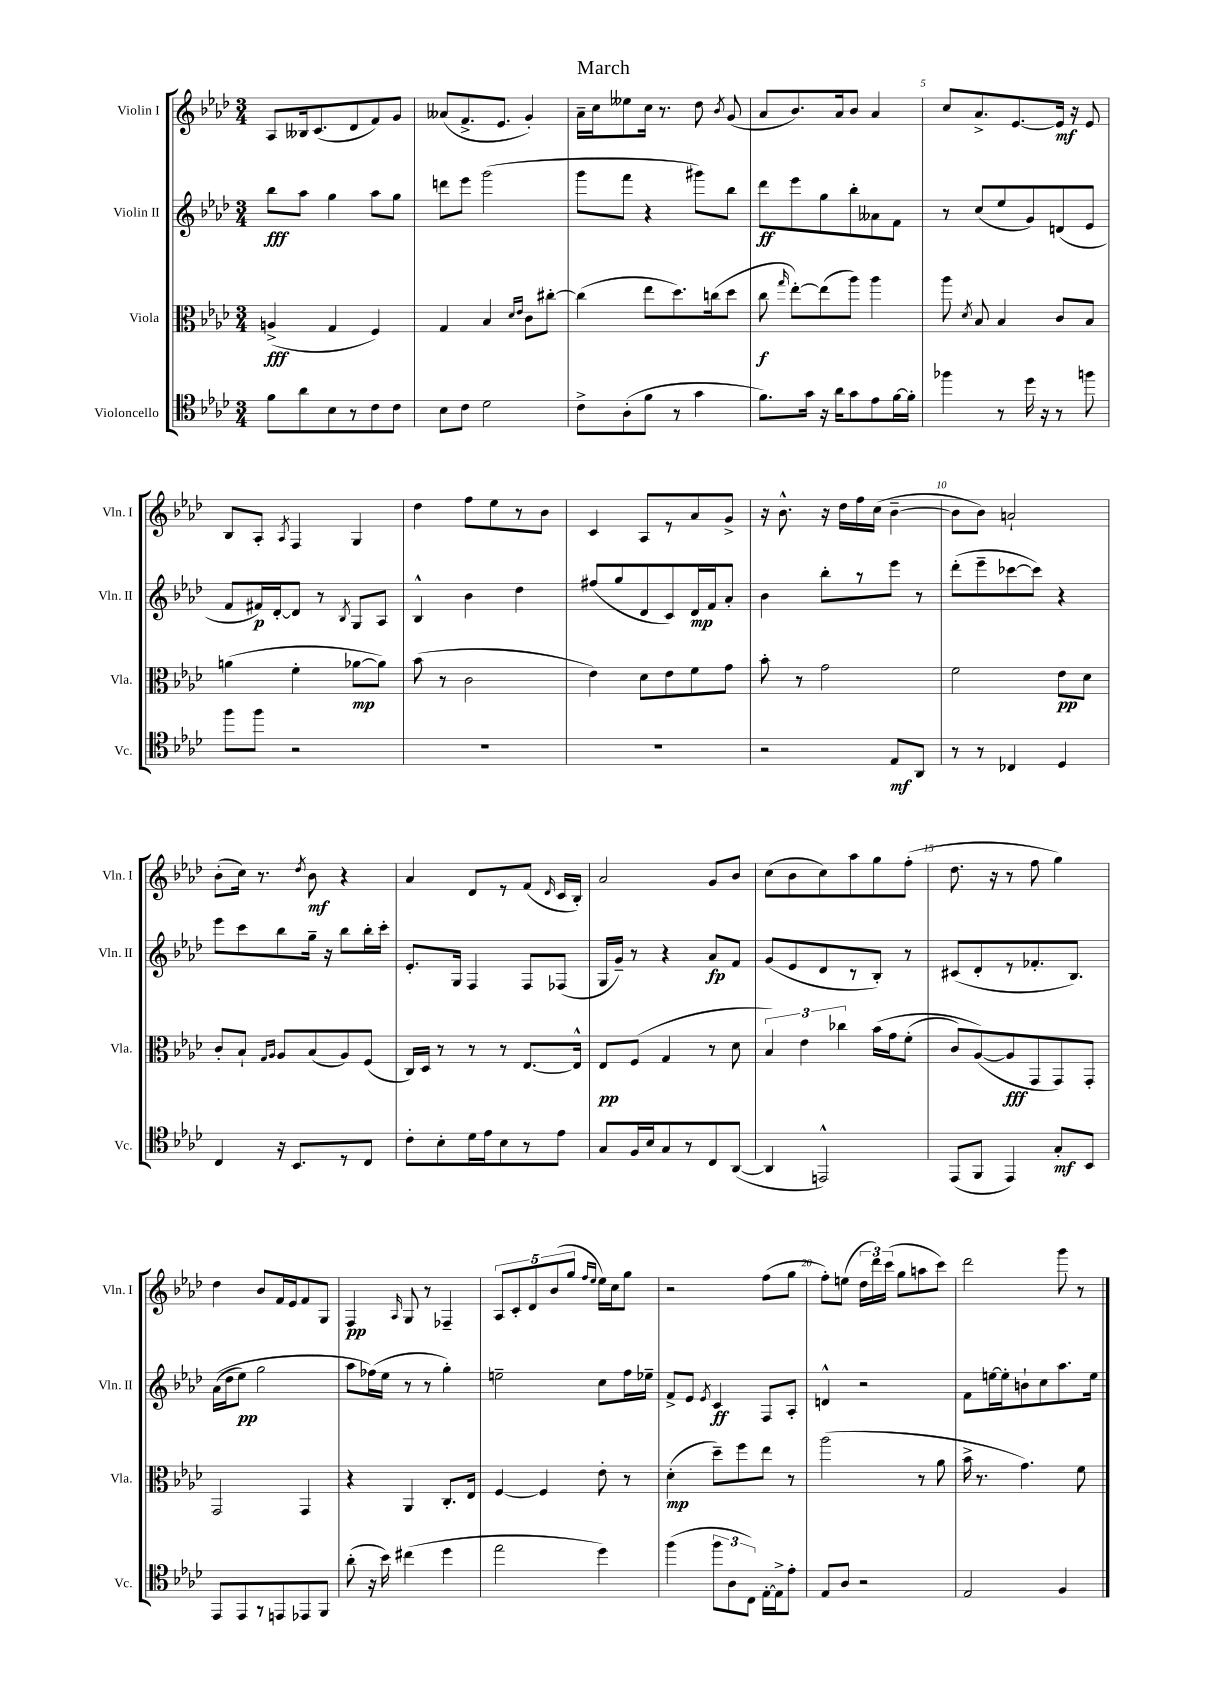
\header { title = "March" }
<<
\new StaffGroup <<
\new Staff = "s0" \with { instrumentName = "Violin I" shortInstrumentName = "Vln. I" } {
    \clef treble \key aes \major \numericTimeSignature \time 3/4
    \autoBeamOff aes8[ beses16 c'8.( des'8 f'8) g'8] |
    aeses'8[( f'8.-> ees'8.] g'4-.) |
    aes'16[-- c''16 eeses''8 c''16] r8. des''8 \acciaccatura { bes'8 } g'8( |
    aes'8[ bes'8.) aes'16 bes'8] aes'4 |
    c''8[ aes'8.-> ees'8.~ ees'16]\mf r16 ees'8 |
    bes8[ aes8]-. \acciaccatura { aes8 } f4 g4 |
    des''4 f''8[ ees''8 r8 bes'8] |
    c'4 aes8[ r8 aes'8 g'8]-> |
    r16 bes'8.-^ r16 des''16[ f''16 c''16]( bes'4~-- |
    bes'8[ bes'8]) a'2-! |
    bes'8[-.( c''16]) r8. \acciaccatura { des''8 } bes'8\mf r4 |
    aes'4 des'8[ r8 f'8]( \grace { des'16 } c'16[ bes16]-.) |
    aes'2 g'8[ bes'8] |
    c''8[( bes'8 c''8) aes''8 g''8 f''8]-.( |
    des''8. r16 r8 f''8 g''4) |
    des''4 bes'8[ f'16 ees'16 f'8 g8] |
    f4\pp \grace { aes16 } g8 r8 fes4-- |
    \tuplet 5/4 { aes8[ c'8-. des'8 bes'8( g''8] } \grace { f''16[ ees''16] } ees''16[) c''16 g''8] |
    r2 f''8[( g''8] |
    f''8[-.) e''8]( \tuplet 3/2 { des''16[ des'''16) c'''16]( } g''8[ a''8 c'''8]) |
    des'''2 g'''8 r8 \bar "|." |
}
\new Staff = "s1" \with { instrumentName = "Violin II" shortInstrumentName = "Vln. II" } {
    \clef treble \key aes \major \numericTimeSignature \time 3/4
    \autoBeamOff bes''8[\fff aes''8] g''4 aes''8[ g''8] |
    d'''8[ ees'''8] g'''2( |
    g'''8[ f'''8] r4 gis'''8[) bes''8] |
    des'''8[\ff ees'''8 g''8 bes''8-. aeses'8 f'8] |
    r8 c''8[( ees''8 g'8) d'8( ees'8] |
    f'8[ fis'16\p) des'16~-. des'8] r8 \acciaccatura { bes8 } g8[ aes8] |
    bes4-^ bes'4 des''4 |
    fis''8[( g''8 des'8 c'8) des'16\mp f'16 aes'8]-. |
    bes'4 bes''8[-. r8 ees'''8] r8 |
    des'''8[-.( ees'''8-- ces'''8~ ces'''8]) r4 |
    ees'''8[ c'''8 bes''8 g''16]-- r16 bes''8[ bes''16-. c'''16]-. |
    ees'8.[-. g16] f4 f8[ fes8]( |
    g16[ g'16]--) r8 r4 aes'8[\fp f'8] |
    g'8[( ees'8 des'8 r8 bes8]-.) r8 |
    cis'8[( des'8-. r8 fes'8.-. bes8.]) |
    aes'16[(\( des''16 ees''8]\pp) g''2 |
    aes''8[ fes''16(\) ees''16] r8 r8 g''4-.) |
    e''2-- c''8[ f''16 ees''16]-- |
    f'8[-> ees'8] \acciaccatura { ees'8 } c'4\ff f8[ aes8]-. |
    d'4-^ r2 |
    f'8[ e''16~ e''16-. b'8-! c''8 aes''8. e''16] \bar "|." |
}
\new Staff = "s2" \with { instrumentName = "Viola" shortInstrumentName = "Vla." } {
    \clef alto \key aes \major \numericTimeSignature \time 3/4
    \autoBeamOff a4->\fff( g4 f4) |
    g4 bes4 \grace { des'16[ ees'16] } c'8[ cis''8]~-. |
    cis''4( ees''8[ des''8.) c''16( des''8] |
    c''8\f \grace { g''16 } ees''8[~-.) ees''8( aes''8]) aes''4 |
    aes''8 \acciaccatura { des'8 } bes8 bes4 c'8[ bes8] |
    a'4( f'4-. aes'8[~\mp aes'8]) |
    bes'8( r8 c'2 |
    ees'4) des'8[ ees'8 f'8 g'8] |
    bes'8-. r8 g'2 |
    f'2 ees'8[\pp des'8] |
    c'8[-. bes8]-! \grace { g16[ aes16] } aes8[ bes8( aes8) f8]( |
    c16[) des16] r8 r8 r8 ees8.[~ ees16]-^ |
    ees8[\pp f8]( g4 r8 des'8 |
    \tuplet 3/2 { bes4) ees'4 ces''4 } bes'16[\( g'16 f'8]-.( |
    c'8[) aes8~(\) aes8\fff g,8 g,8) g,8]-. |
    g,2 g,4 |
    r4 aes,4 c8.[-. ees16] |
    f4~ f4 ees'8-. r8 |
    des'4-.\mp( des''8[--) f''8 ees''8] r8 |
    aes''2( r8 aes'8 |
    bes'16-> r8. g'4.) f'8 \bar "|." |
}
\new Staff = "s3" \with { instrumentName = "Violoncello" shortInstrumentName = "Vc." } {
    \clef tenor \key aes \major \numericTimeSignature \time 3/4
    \autoBeamOff f'8[ aes'8 bes8 r8 c'8 c'8] |
    bes8[ c'8] des'2 |
    c'8[-> aes8-.( f'8] r8 g'4 |
    f'8.[) g'16] r16 aes'16[ g'8 ees'8 f'16~ f'16]-. |
    fes''4 r8 des''16 r16 r8 f''8 |
    f''8[ f''8] r2 |
    R2. |
    R2. |
    r2 ees8[\mf aes,8] |
    r8 r8 ces4 des4 |
    c4 r16 bes,8.[ r8 c8] |
    c'8[-. bes8-. des'16 ees'16 bes8 r8 ees'8] |
    g8[ f16 bes16 g8 r8 c8 aes,8]~( |
    aes,4 e,2-^) |
    ees,8[( f,8] ees,4) g8[-.\mf bes,8] |
    ees,8[ ees,8 r8 e,8 ees,8 f,8] |
    aes'8-.( r16 bes'16) cis''4( des''4 |
    ees''2 des''4) |
    f''4( \tuplet 3/2 { f''8[ aes8 c8]) } ees16[~-. ees16-> ees'8]-. |
    ees8[ aes8] r2 |
    ees2 f4 \bar "|." |
}
>>
>>
\layout { \context { \Score \override BarNumber.break-visibility = ##(#f #t #t) barNumberVisibility = #(every-nth-bar-number-visible 5) } }
